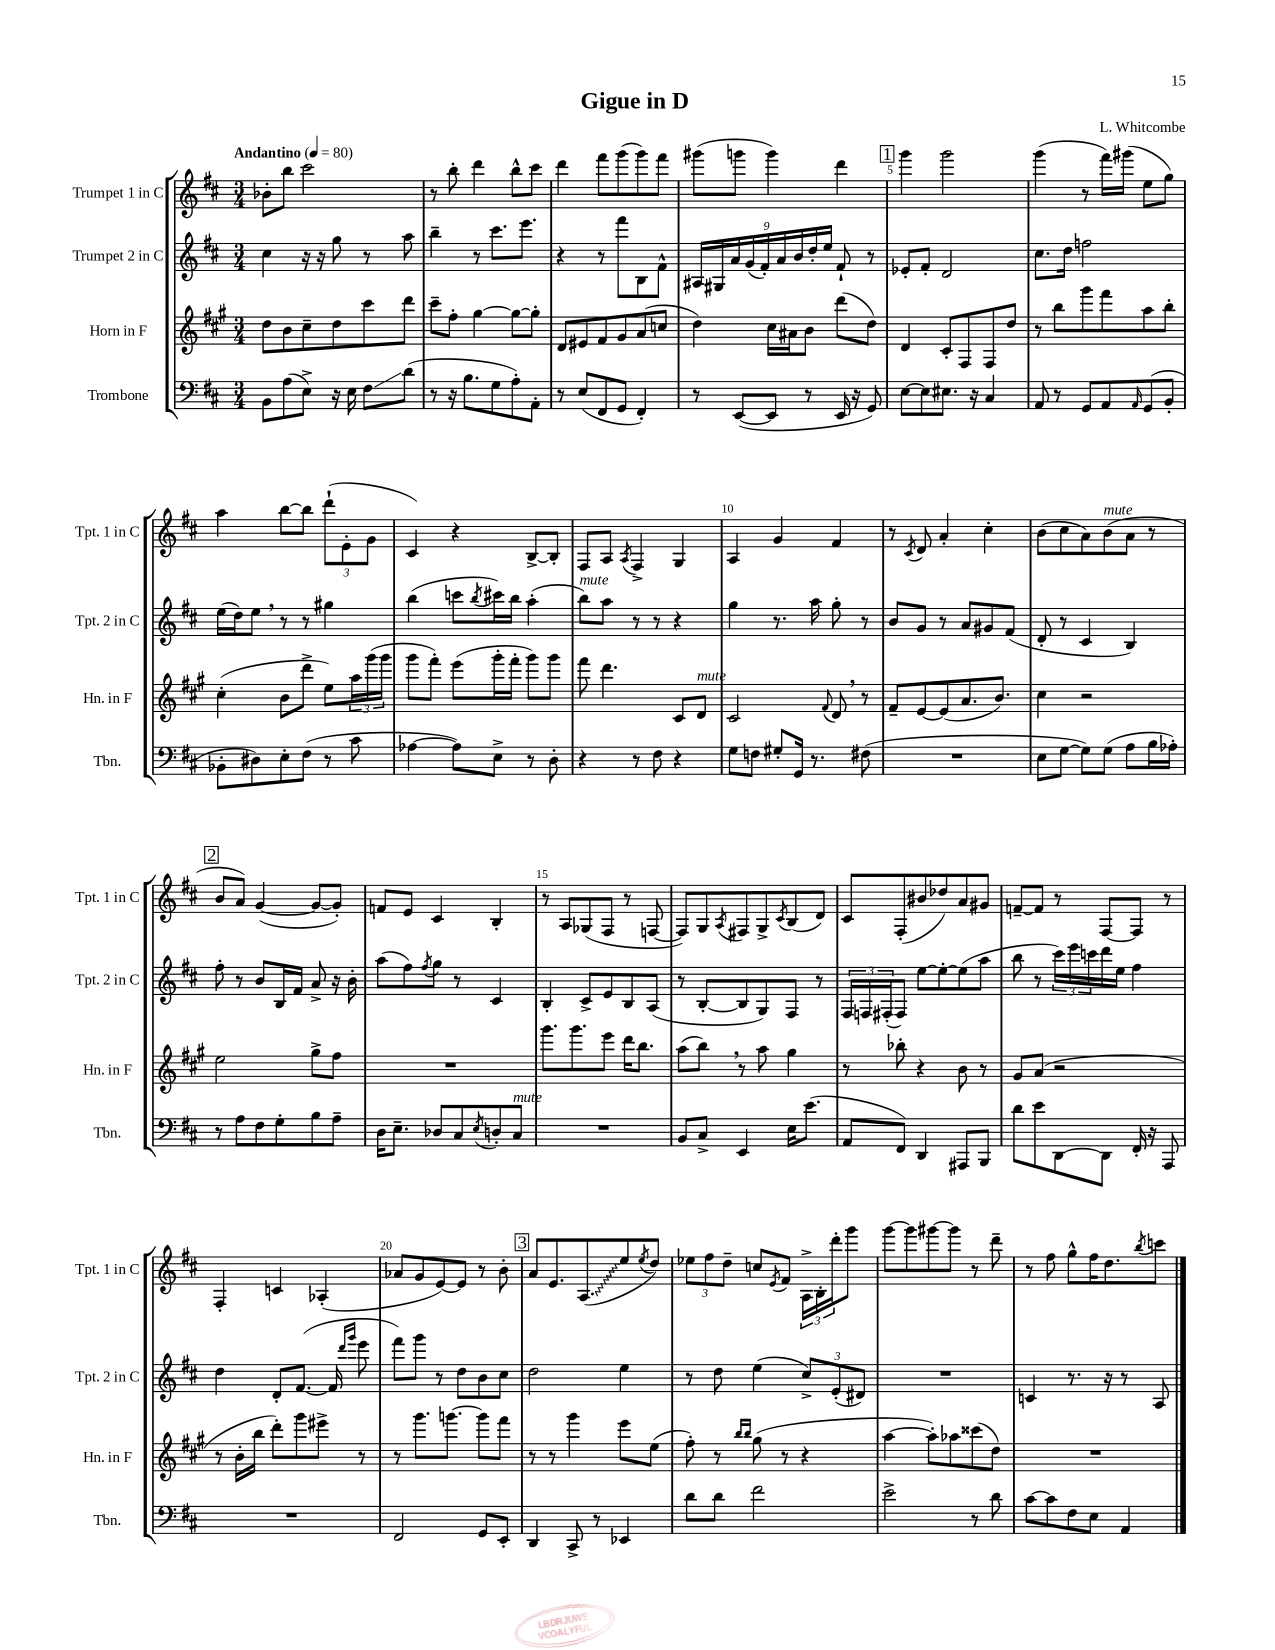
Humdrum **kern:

**kern	**kern	**kern	**kern
*staff4	*staff3	*staff2	*staff1
*clefF4	*clefG2	*clefG2	*clefG2
*k[f#c#]	*k[f#c#g#]	*k[f#c#]	*k[f#c#]
*M3/4	*M3/4	*M3/4	*M3/4
*MM80	*MM80	*MM80	*MM80
8BB	8dd	4cc#	8b-'
(8A	8b	.	8bb
8E^)	8cc#~	16r	2ccc#
.	.	16r	.
16r	8dd	8gg	.
16E	.	.	.
8F#	8ccc#	8r	.
(8d	8ddd	8aa	.
=	=	=	=
8r	8ccc#~	4bb~	8r
16r	8ff#'	.	8bb'
8.B	.	.	.
.	[4gg#	8r	4ddd
8G	.	8.ccc#	.
8A')	8gg#_	.	8bb^^
.	.	8.eee	.
8AA'	8gg#']	.	8ccc#
=	=	=	=
8r	8d	4r	4ddd
(8E	8e#	.	.
8FF#	8f#	8r	8fff#
8GG	8g#	8fff#	(8ggg
4FF#')	(8a	8B	8ggg)
.	8cc	8f#^^	8fff#
=	=	=	=
8r	4dd)	18A#	(8ggg#
.	.	18G#	.
.	.	18a	.
([8EE	.	.	8ggg
.	.	(18g	.
.	.	18f#')	.
8EE]	16cc#	.	4ggg)
.	.	18a	.
.	16a#	.	.
.	.	18b	.
8r	8b	.	.
.	.	18dd'	.
.	.	18ee	.
16EE	(8ddd	8f#`	4ddd
16r	.	.	.
8GG)	8dd)	8r	.
=	=	=	=
[8E	4d	8e-'	4ggg
8E]	.	8f#'	.
8.E#	8c#'	2d	2ggg
.	8F#	.	.
16r	.	.	.
4C#	8F#	.	.
.	8dd	.	.
=	=	=	=
8AA	8r	8.cc#	(4ggg
8r	8bb	.	.
.	.	16dd	.
8GG	8ggg#	2ff	8r
8AA	8fff#	.	16fff#)
.	.	.	(16ggg#
16qqAA	.	.	.
(8GG	8aa	.	8ee
8BB'	8bb'	.	8gg)
=	=	=	=
8BB-'	(4cc#'	(16ee	4aa
.	.	16dd)	.
8D#)	.	8ee	.
8E'	8b	8r	[8bb
(8F#	8ddd^	8r	8bb]
8r	8ee)	4gg#	(12ddd`
.	.	.	12e'
8c#	24aa	.	.
.	(24ggg#	.	12g
.	24ggg#	.	.
=	=	=	=
[4A-	8ggg#	(4bb	4c#)
.	8fff#')	.	.
8A-])	(8eee	8ccc	4r
.	.	8qbb	.
8E^	16ggg#'	16ccc#)	.
.	16fff#'	16bb	.
8r	8ggg#)	(4aa'	[8B^
8D'	8ggg#	.	8B']
=	=	=	=
4r	8fff#	8bb)	8F#
.	4.ddd	8aa	8A
.	.	.	8qA
8r	.	8r	4F#^
8F#	.	8r	.
4r	8c#	4r	4G
.	8d	.	.
=	=	=	=
8G	2c#	4gg	4A
8F	.	.	.
8G#'	.	8.r	4g
16GG	.	.	.
8.r	.	16aa	.
.	8qqf#	.	.
.	8d	8gg'	4f#
(8F#	8r	8r	.
=	=	=	=
2.r	8f#~	8b	8r
.	.	.	8qc#
.	[8e	8g	8d
.	(8e]	8r	4a'
.	8.a	8a	.
.	.	8g#	4cc#'
.	8.b)	.	.
.	.	(8f#	.
=	=	=	=
8E	4cc#	8d'	(8b
[8G	.	8r	8cc#
8G])	2r	4c#	8a)
(8G	.	.	(8b
8A	.	4B)	8a
16B	.	.	8r
16A-')	.	.	.
=	=	=	=
8r	2ee	8ff#'	8b
8A	.	8r	8a)
8F#	.	8b	([4g
8G'	.	16B	.
.	.	16f#	.
8B	8gg#^	8a^	8g_
8A~	8ff#	16r	8g'])
.	.	16b'	.
=	=	=	=
16D	2.r	(8aa	8f
8.E~	.	.	.
.	.	8ff#)	8e
.	.	8qff#	.
8D-	.	8gg	4c#
8C#	.	8r	.
8qE	.	.	.
8D'	.	4c#	4B'
8C#	.	.	.
=	=	=	=
2.r	8.ggg#	4B'	8r
.	.	.	8A
.	8.ggg#	.	.
.	.	8c#^	(8G-
.	8eee	8e	8F#
.	16ddd	8B	8r
.	8.bb	.	.
.	.	(8A	[8F
=	=	=	=
8BB	(8aa	8r	8F])
8C#^	8bb)	[8B'	8G
.	.	.	8qA
4EE	8r	8B]	8F#
.	8aa	8G)	8G^
.	.	.	8qc#
16E	4gg#	8F#	(8B
(8.e	.	.	.
.	.	8r	8d)
=	=	=	=
8AA	8r	24F#	8c#
.	.	24F	.
.	.	(24F#'	.
8FF#)	8bb-'	8F#)	(8F#'
4DD	4r	[8ee	8b#
.	.	8ee'_	8dd-)
8AAA#	8b	(8ee]	8a
8BBB	8r	8aa	8g#
=	=	=	=
8d	8g#	8bb	[8f~
8e	(8a	8r	8f]
[8DD	2r	24ccc#)	8r
.	.	24eee	.
.	.	24ccc	.
8DD]	.	16ddd	[8F#
.	.	16ee	.
16FF#'	.	4ff#	8F#]
16r	.	.	.
8AAA	.	.	8r
=	=	=	=
2.r	8r	4dd	4F#'
.	16b'	.	.
.	16bb	.	.
.	8ddd')	8d'	4c
.	8ggg#	([8.f#	.
.	8eee#^	.	(4A-'
.	.	16f#]	.
.	.	16qqddd	.
.	.	16qqggg	.
.	8r	8eee	.
=	=	=	=
2FF#	8r	8fff#)	8a-
.	8.ggg#	8ggg	8g
.	.	8r	[8e)
.	[8.ggg	.	.
.	.	8dd	8e]
8GG	8ggg]	8b	8r
8EE'	8fff#	8cc#	8b'
=	=	=	=
4DD	8r	2dd	8a
.	8r	.	8.e
8CC#^	4ggg#	.	.
.	.	.	(8.A
8r	.	.	.
4EE-	8eee	4ee	8ee
.	.	.	8qee
.	(8ee	.	8dd)
=	=	=	=
8d	8ff#')	8r	12ee-
.	.	.	12ff#
8d	8r	8dd	.
.	.	.	12dd~
.	16qqbb	.	.
.	16qqbb	.	.
2f#	(8gg#	(4ee	8cc
.	.	.	8qe
.	8r	.	8f#
.	4r	12cc#^)	24A^
.	.	.	24B'
.	.	(12e'	24ddd'
.	.	.	8ggg
.	.	12d#)	.
=	=	=	=
2e^	[4aa	2.r	[8ggg
.	.	.	8ggg]
.	8aa'])	.	[8ggg#
.	8aa-	.	8ggg#]
8r	(8ccc##	.	8r
8d	8dd)	.	8ddd~
=	=	=	=
[8c#	2.r	4c	8r
8c#]	.	.	8ff#
8F#	.	8.r	8gg^^
8E	.	.	16ff#
.	.	16r	8.dd
4AA	.	8r	.
.	.	.	8qbb
.	.	8A	8ccc
==	==	==	==
*-	*-	*-	*-
